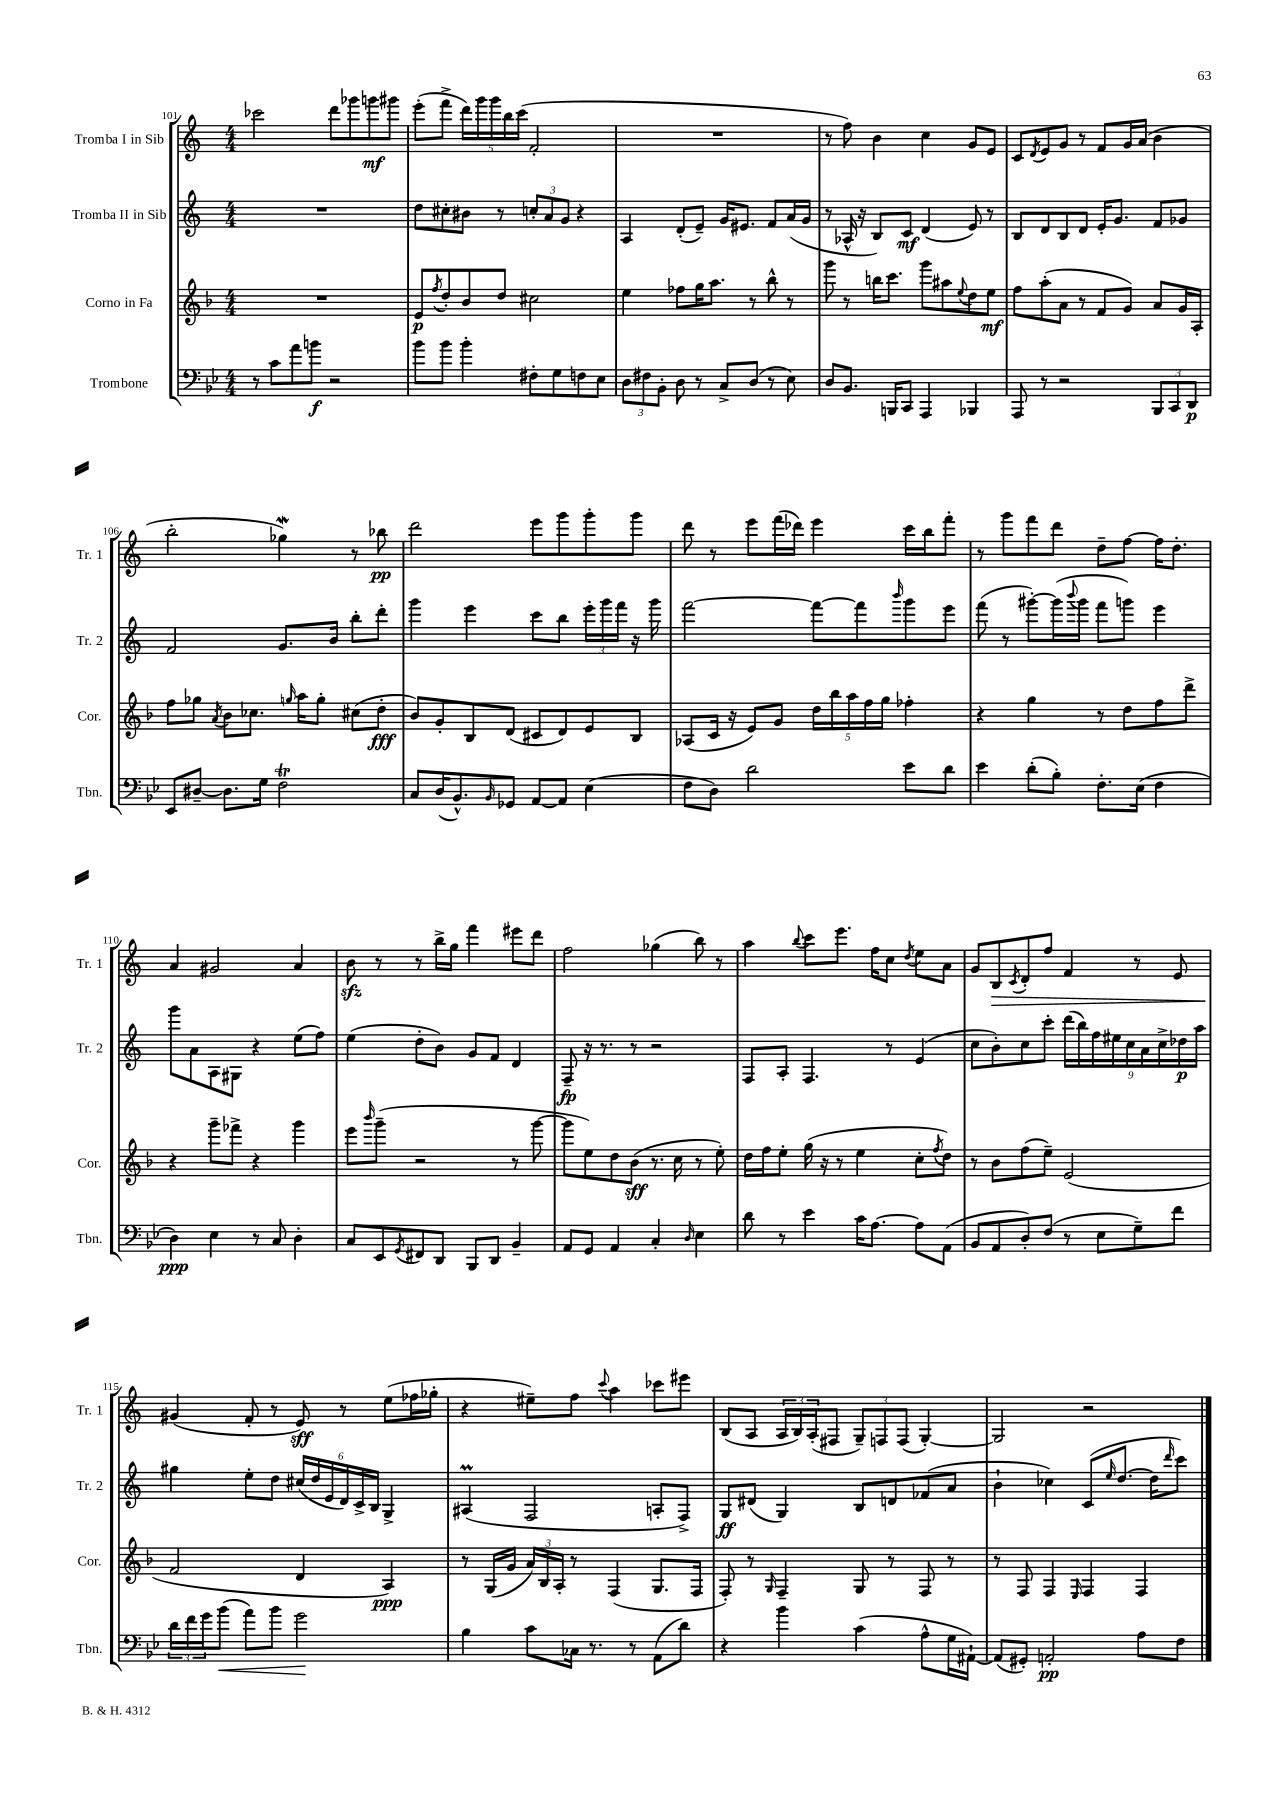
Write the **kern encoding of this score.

**kern	**dynam	**kern	**dynam	**kern	**dynam	**kern	**dynam
*part4	*part4	*part3	*part3	*part2	*part2	*part1	*part1
*staff4	*staff4	*staff3	*staff3	*staff2	*staff2	*staff1	*staff1
*I"Trombone	*	*I"Corno in Fa	*	*I"Tromba II in Sib	*	*I"Tromba I in Sib	*
*I'Tbn.	*	*I'Cor.	*	*I'Tr. 2	*	*I'Tr. 1	*
*clefF4	*	*clefG2	*	*clefG2	*	*clefG2	*
*k[b-e-]	*	*k[b-]	*	*k[]	*	*k[]	*
*M4/4	*	*M4/4	*	*M4/4	*	*M4/4	*
=101	=101	=101	=101	=101	=101	=101	=101
8r	.	1r	.	1r	.	2ccc-X\	.
8c\L	.	.	.	.	.	.	.
8a\	.	.	.	.	.	.	.
8bn\J	f	.	.	.	.	.	.
2r	.	.	.	.	.	8ddd\L	.
.	.	.	.	.	.	8ggg-X\	.
.	.	.	.	.	.	8gggn\	mf
.	.	.	.	.	.	8ggg#X\J	.
=102	=102	=102	=102	=102	=102	=102	=102
8b-\L	.	8e/L	p	8dd\L	.	(8eee'\L	.
.	.	8qff/	.	.	.	.	.
8b-\J	.	8dd'/	.	8cc#X'\	.	8fff^\J	.
4b-'\	.	8b-/	.	8b#X\J	.	20ddd\LL)	.
.	.	.	.	.	.	20ggg\	.
.	.	.	.	.	.	20ggg\	.
.	.	8dd/J	.	8r	.	.	.
.	.	.	.	.	.	20bb\	.
.	.	.	.	.	.	(20ccc\JJ	.
8F#X'\L	.	2cc#X\	.	12ccn'/L	.	2f'/	.
.	.	.	.	12a/	.	.	.
8G\	.	.	.	.	.	.	.
.	.	.	.	12g/J	.	.	.
8Fn\	.	.	.	4r	.	.	.
8E-\J	.	.	.	.	.	.	.
=103	=103	=103	=103	=103	=103	=103	=103
12D\L	.	4ee\	.	4A/	.	1r	.
12F#X\	.	.	.	.	.	.	.
12BB-'\J	.	.	.	.	.	.	.
8D\	.	8ff-X\L	.	(8d'/L	.	.	.
8r	.	16gg\K	.	8e~/J)	.	.	.
.	.	8.aa\J	.	.	.	.	.
8C^/L	.	.	.	16g/KL	.	.	.
.	.	.	.	8.e#X/J	.	.	.
(8D/J	.	8r	.	.	.	.	.
8r	.	8bb-^^\	.	8f/L	.	.	.
8E-\)	.	8r	.	(16a/L	.	.	.
.	.	.	.	16g/JJ	.	.	.
=104	=104	=104	=104	=104	=104	=104	=104
8D/L	.	8ggg\	.	8r	.	8r	.
8.BB-/J	.	8r	.	16A-X^^/	.	8ff\)	.
.	.	.	.	16r	.	.	.
.	.	16bbn\KL	.	8B/L)	.	4b\	.
16BBBn/KL	.	8.ccc\J	.	.	.	.	.
8CC/J	.	.	.	8c/J	mf	.	.
4AAA/	.	8ggg\L	.	(4d/	.	4cc\	.
.	.	8aa#X\	.	.	.	.	.
.	.	8qqee/	.	.	.	.	.
4BBB-X/	.	8dd\	.	8e/)	.	8g/L	.
.	.	8ee\J	mf	8r	.	8e/J	.
=105	=105	=105	=105	=105	=105	=105	=105
8AAA/	.	8ff\L	.	8B/L	.	8c/L	.
.	.	.	.	.	.	8qd/	.
8r	.	(8aa'\	.	8d/	.	8e/	.
2r	.	8a\J	.	8B/	.	8g/J	.
.	.	8r	.	8d/J	.	8r	.
.	.	8f/L	.	16e'/KL	.	8f/L	.
.	.	.	.	8.g/J	.	.	.
.	.	8g/J)	.	.	.	16g/L	.
.	.	.	.	.	.	(16a/JJ	.
12BBB-/L	.	8a/L	.	8f/L	.	4b\	.
12CC/	.	.	.	.	.	.	.
.	.	16g/L	.	8g-X/J	.	.	.
12DD/J	p	.	.	.	.	.	.
.	.	16A'/JJ	.	.	.	.	.
!!LO:LB:g=z
=106	=106	=106	=106	=106	=106	=106	=106
8EE-/L	.	8ff\L	.	2f/	.	2bb'\	.
[8D#X~/J	.	8gg-X\J	.	.	.	.	.
.	.	8qa/	.	.	.	.	.
8.D#\L]	.	8b-\L	.	.	.	.	.
.	.	8.cc-X\J	.	.	.	.	.
16G\Jk	.	.	.	.	.	.	.
2FT\	.	.	.	8.g/L	.	4gg-Xw\)	.
.	.	16qqggn/	.	.	.	.	.
.	.	16aa\KL	.	.	.	.	.
.	.	8gg'\J	.	.	.	.	.
.	.	.	.	16b/Jk	.	.	.
.	.	(8cc#X\L	.	8bb'\L	.	8r	.
.	.	8dd'\J	fff	8ddd'\J	.	8bb-X\	pp
=107	=107	=107	=107	=107	=107	=107	=107
8C/L	.	8b-/L)	.	4ggg\	.	2ddd\	.
(16D/K	.	8g'/	.	.	.	.	.
8.BB-^^/)	.	.	.	.	.	.	.
.	.	8B-/	.	4eee\	.	.	.
16qqBB-/	.	.	.	.	.	.	.
8GG-X/J	.	(8d/J	.	.	.	.	.
[8AA/L	.	8c#X/L	.	8ccc\L	.	8eee\L	.
8AA/J]	.	8d/)	.	8bb\J	.	8ggg\	.
(4E-\	.	8e/	.	24eee'\LL	.	8ggg'\	.
.	.	.	.	24ggg\	.	.	.
.	.	.	.	24fff\JJ	.	.	.
.	.	8B-/J	.	16r	.	8ggg\J	.
.	.	.	.	16ggg\	.	.	.
=108	=108	=108	=108	=108	=108	=108	=108
8F\L	.	(8A-X/L	.	[2fff\	.	8ddd\	.
8D\J)	.	16c/Jk	.	.	.	8r	.
.	.	16r	.	.	.	.	.
2d\	.	8e/L)	.	.	.	8eee\L	.
.	.	8g/J	.	.	.	(16fff\L	.
.	.	.	.	.	.	16ddd-X\JJ)	.
.	.	20dd\LL	.	8fff\L_	.	4eee\	.
.	.	20bb-\	.	.	.	.	.
.	.	20aa\	.	.	.	.	.
.	.	.	.	8fff\]	.	.	.
.	.	20ff\	.	.	.	.	.
.	.	20gg\JJ	.	.	.	.	.
.	.	.	.	16qqbbb/	.	.	.
8e-\L	.	4ff-X'\	.	8ggg\	.	16ccc\LL	.
.	.	.	.	.	.	16bb\J	.
8d\J	.	.	.	8eee\J	.	8fff'\J	.
=109	=109	=109	=109	=109	=109	=109	=109
4e-\	.	4r	.	(8fff\	.	8r	.
.	.	.	.	8r	.	8ggg\L	.
(8d'\L	.	4gg\	.	[8ggg#X'\L)	.	8fff\	.
8B-'\J)	.	.	.	(16ggg#\L]	.	8ddd\J	.
.	.	.	.	8qqbbb/	.	.	.
.	.	.	.	16ggg#\JJ	.	.	.
8.F'\L	.	8r	.	8fff\L	.	8dd~\L	.
.	.	8dd\L	.	8gggn\J)	.	[8ff\J	.
(16E-\Jk	.	.	.	.	.	.	.
4F\	.	8ff\	.	4eee\	.	16ff\KL]	.
.	.	.	.	.	.	8.dd'\J	.
.	.	8ddd^\J	.	.	.	.	.
!!LO:LB:g=z
=110	=110	=110	=110	=110	=110	=110	=110
4D\)	ppp	4r	.	8ggg\L	.	4a/	.
.	.	.	.	8a\	.	.	.
4E-\	.	8ggg~\L	.	8A\	.	2g#X/	.
.	.	8fff-X^\J	.	8G#X\J	.	.	.
8r	.	4r	.	4r	.	.	.
8C/	.	.	.	.	.	.	.
4D'\	.	4ggg\	.	(8ee\L	.	4a/	.
.	.	.	.	8ff\J)	.	.	.
=111	=111	=111	=111	=111	=111	=111	=111
8C/L	.	8eee\L	.	(4ee\	.	8bzz\	.
.	.	16qqbbb-/	.	.	.	.	.
8EE-/	.	(8ggg~\J	.	.	.	8r	.
8qGG/	.	.	.	.	.	.	.
8FF#X/	.	2r	.	8dd'\L	.	8r	.
8DD/J	.	.	.	8b\J)	.	16bb^\LL	.
.	.	.	.	.	.	16gg\JJ	.
8BBB-/L	.	.	.	8g/L	.	4fff\	.
8DD/J	.	.	.	8f/J	.	.	.
4BB-~/	.	8r	.	4d/	.	8eee#X\L	.
.	.	[8ggg\	.	.	.	8ddd\J	.
=112	=112	=112	=112	=112	=112	=112	=112
8AA/L	.	8ggg\L]	.	8F~/	fp	2ff\	.
8GG/J	.	8ee\)	.	16r	.	.	.
.	.	.	.	8.r	.	.	.
4AA/	.	8dd\	.	.	.	.	.
.	.	(8b-\J	sff	8r	.	.	.
4C'/	.	8.r	.	2r	.	(4gg-X\	.
.	.	16cc\	.	.	.	.	.
16qqD/	.	.	.	.	.	.	.
4E-\	.	8r	.	.	.	8bb\)	.
.	.	8ee'\)	.	.	.	8r	.
=113	=113	=113	=113	=113	=113	=113	=113
8d\	.	16dd\LL	.	8F/L	.	4aa\	.
.	.	16ff\J	.	.	.	.	.
8r	.	8ee'\J	.	8A'/J	.	.	.
.	.	.	.	.	.	8qqbb/	.
4e-\	.	(16gg\	.	4.F/	.	8ccc\L	.
.	.	16r	.	.	.	.	.
.	.	8r	.	.	.	8.eee\J	.
16c\KL	.	4ee\	.	.	.	.	.
[8.A\J	.	.	.	.	.	16ff\KL	.
.	.	.	.	8r	.	8cc\J	.
.	.	.	.	.	.	8qdd/	.
8A\L]	.	8cc'\L	.	(4e/	.	8ee\L	.
.	.	8qff/	.	.	.	.	.
(8AA\J	.	8dd\J)	.	.	.	8a\J	.
=114	=114	=114	=114	=114	=114	=114	=114
8BB-/L	.	8r	.	8cc\L	.	8g/L	.
!	!	!	!	!	!	!	!LO:HP:b
8AA/	.	8b-\L	.	8b'\)	.	8B/	>
.	.	.	.	.	.	8qc/	.
8D'/)	.	(8ff\	.	8cc\	.	8d'/	.
(8F/J	.	8ee~\J)	.	8ccc'\J	.	8ff/J	.
8r	.	(2e/	.	(18ddd\LL	.	4f/	.
.	.	.	.	18bb\)	.	.	.
.	.	.	.	18ff\	.	.	.
8E-\L	.	.	.	.	.	.	.
.	.	.	.	18ee#X\	.	.	.
.	.	.	.	18cc\	.	.	.
8G~\)	.	.	.	.	.	8r	.
.	.	.	.	18a\	.	.	.
.	.	.	.	18cc^\	.	.	.
8f\J	.	.	.	.	.	8e/	.
.	.	.	.	18dd-X\	p	.	.
.	.	.	.	18aa\JJ	.	.	.
!!LO:LB:g=z
=115	=115	=115	=115	=115	=115	=115	=115
24d\LL	.	2f/	.	4gg#X\	.	(4g#X/	.
24f\	.	.	.	.	.	.	.
24g\J	.	.	.	.	.	.	.
!	!LO:HP:b	!	!	!	!	!	!
(8b-\J	<	.	.	.	.	.	.
8a\L)	.	.	.	8ee'\L	.	8f'/	]
8b-\J	.	.	.	8dd\J	.	8r	.
2g\	.	4d/	.	(24cc#X/LL	.	8e/)	sff
.	.	.	.	24dd/	.	.	.
.	.	.	.	24e/	.	.	.
.	.	.	.	24d/)	.	8r	.
.	.	.	.	24c^/	.	.	.
.	.	.	.	24B/JJ	.	.	.
.	.	4A/)	ppp	4G^/	.	(8ee\L	.
.	.	.	.	.	.	16ff-X\L	.
.	.	.	.	.	.	16gg-X'\JJ	.
.	[	.	.	.	.	.	.
=116	=116	=116	=116	=116	=116	=116	=116
4B-\	.	8r	.	(4A#Xm/	.	4r	.
.	.	(16G/LL	.	.	.	.	.
.	.	16g/JJ	.	.	.	.	.
8c\L	.	24a/LL)	.	2F/	.	8ee#X~\L)	.
.	.	24B-/	.	.	.	.	.
.	.	24A'/JJ	.	.	.	.	.
16C-X\Jk	.	8r	.	.	.	8ff\J	.
8.r	.	.	.	.	.	.	.
.	.	.	.	.	.	8qqccc/	.
.	.	(4F/	.	.	.	4aa\	.
8r	.	.	.	.	.	.	.
(8AA\L	.	8.G/L	.	8An'/L	.	8ccc-X\L	.
8d\J)	.	.	.	8F^/J)	.	8eee#X\J	.
.	.	16F/Jk	.	.	.	.	.
=117	=117	=117	=117	=117	=117	=117	=117
4r	.	8F'/)	.	8G/L	ff	(8B/L	.
.	.	8r	.	(8d#X/J	.	8A/J	.
.	.	16qqG/	.	.	.	.	.
4b-\	.	4F~/	.	4G/)	.	24A/LL	.
.	.	.	.	.	.	24B/)	.
.	.	.	.	.	.	(24A'/J	.
.	.	.	.	.	.	8F#X/J	.
(4c\	.	8G/	.	8B/L	.	12G~/L)	.
.	.	.	.	.	.	12Fn/	.
.	.	8r	.	8dn/	.	.	.
.	.	.	.	.	.	(12F/J	.
8A^^\L	.	8F/	.	(8f-X/	.	[4G'/)	.
16G\L	.	8r	.	8a/J	.	.	.
[16AA#X`\JJ)	.	.	.	.	.	.	.
=118	=118	=118	=118	=118	=118	=118	=118
(8AA#/L]	.	8r	.	4b`\	.	2G/]	.
8GG#X'/J)	.	8F/	.	.	.	.	.
2AAn'/	pp	4F/	.	4cc-X\)	.	.	.
.	.	16qqE/	.	.	.	.	.
.	.	4F/	.	(8c/L	.	2r	.
.	.	.	.	16qqee/	.	.	.
.	.	.	.	[8.dd/J	.	.	.
8A\L	.	4F/	.	.	.	.	.
.	.	.	.	16dd\KL]	.	.	.
.	.	.	.	16qqddd/	.	.	.
8F\J	.	.	.	8ccc\J)	.	.	.
==	==	==	==	==	==	==	==
*-	*-	*-	*-	*-	*-	*-	*-
